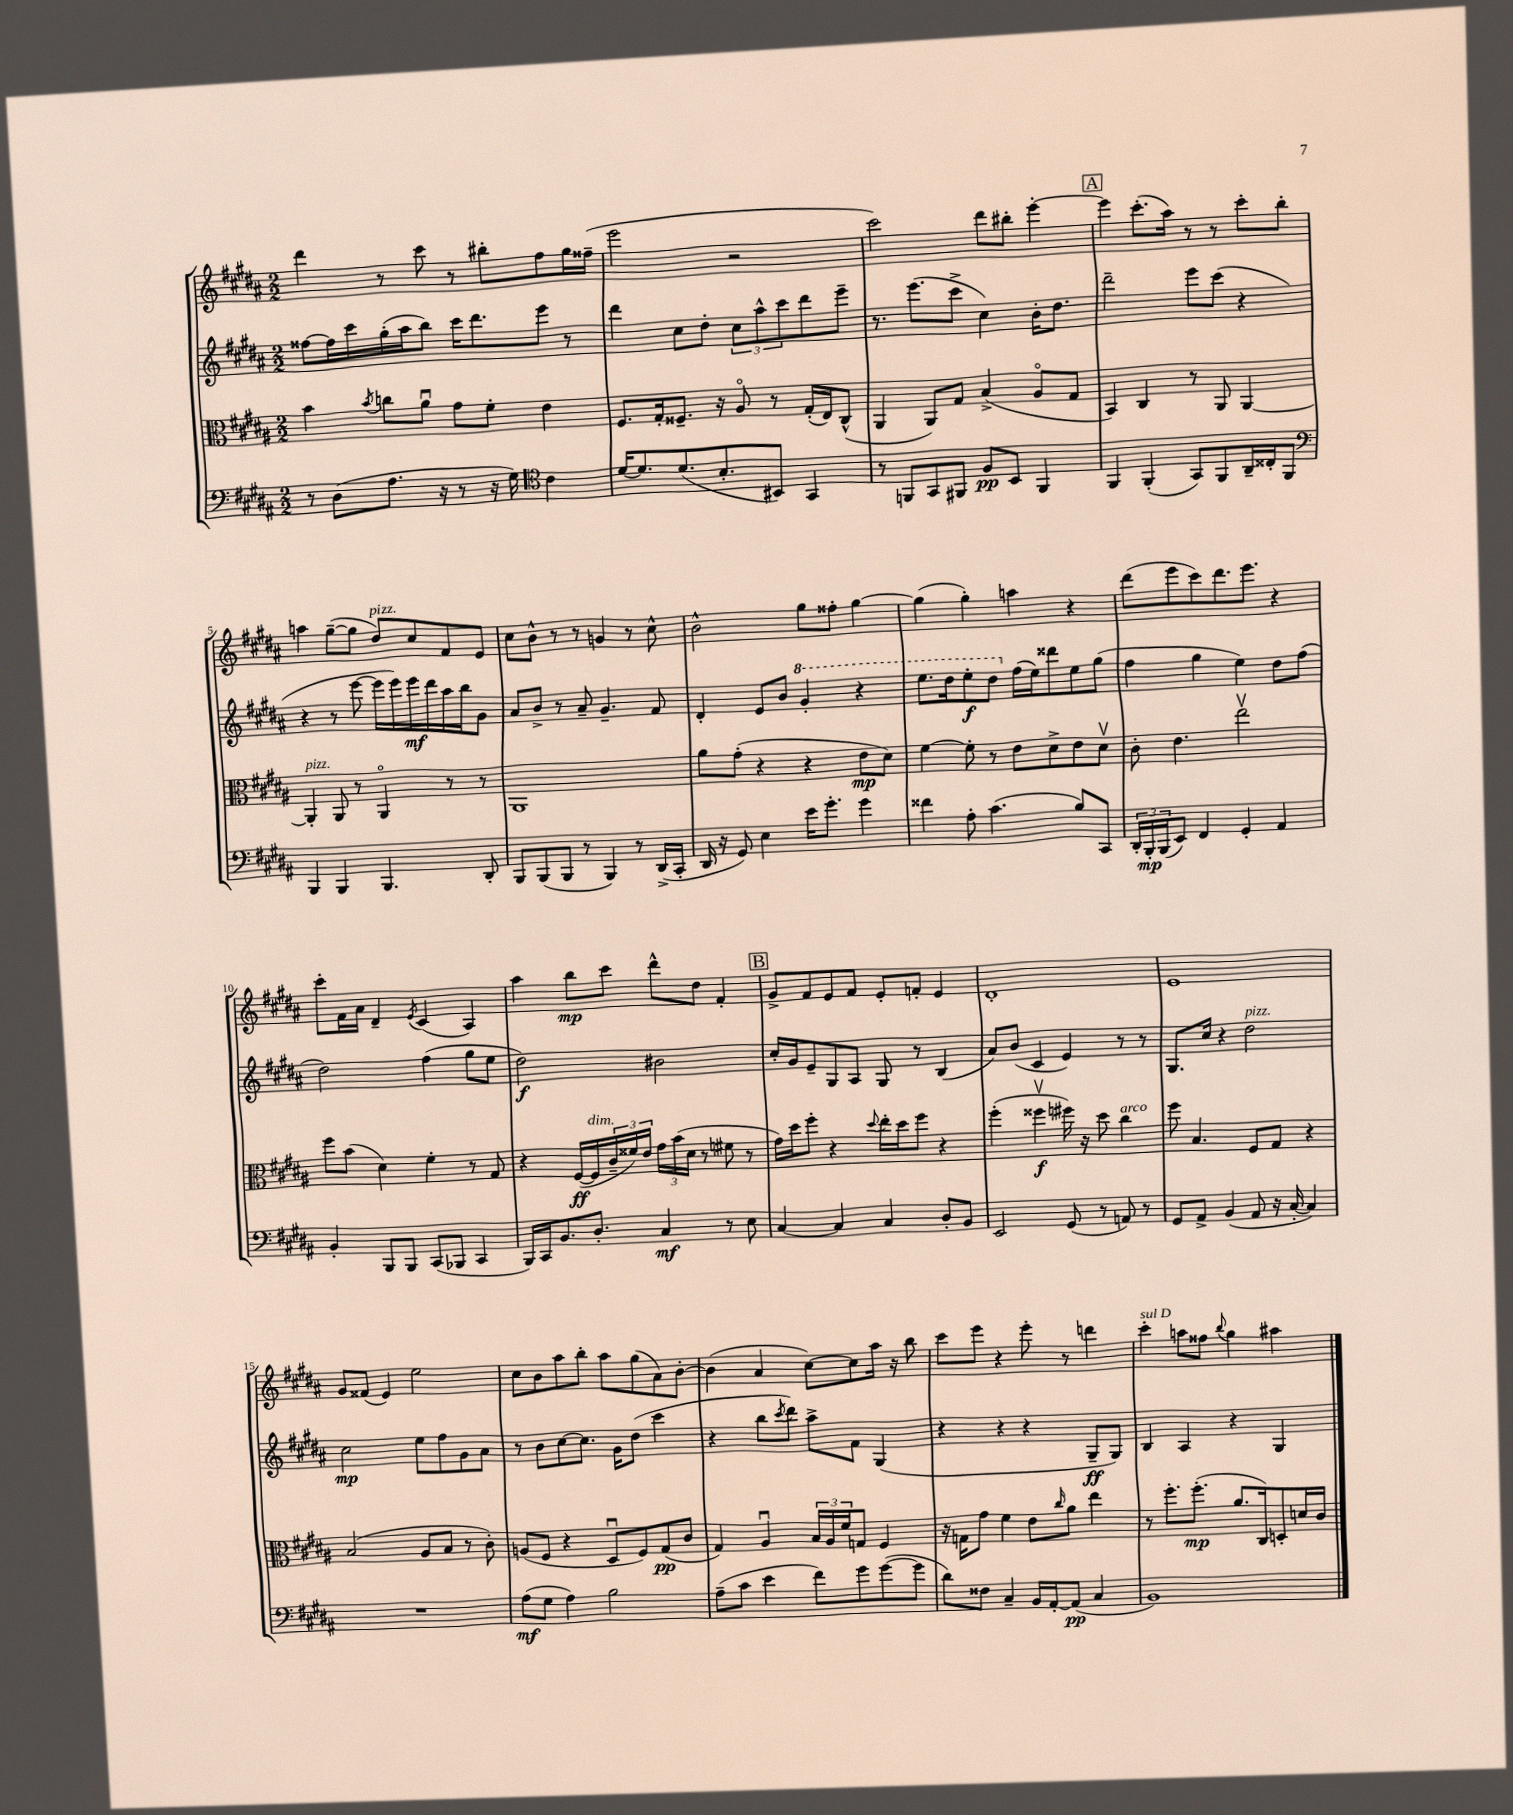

**kern	**kern	**kern	**kern
*staff4	*staff3	*staff2	*staff1
*clefF4	*clefC3	*clefG2	*clefG2
*k[f#c#g#d#a#]	*k[f#c#g#d#a#]	*k[f#c#g#d#a#]	*k[f#c#g#d#a#]
*M2/2	*M2/2	*M2/2	*M2/2
8r	4b	[8ff##	4ddd#
(8D#	.	16ff##]	.
.	.	16ccc#	.
.	8qb	.	.
8.A#	8cc	(16gg#'	8r
.	.	16aa#	.
.	8a#u	8bb)	8ccc#
16r	.	.	.
8r	8g#	16ccc#	8r
.	.	8.ddd#	.
16r	8f#'	.	8bb#'
16G#)	.	.	.
*clefC4	*	*	*
4c#	4e	8eee	8ff#
.	.	8r	16gg#
.	.	.	(16ff##~
=	=	=	=
[16d#	8.F#	4ddd#	2eee
8.d#]	.	.	.
.	16G#'	.	.
(8.d#	8.F##~	8cc#	.
.	.	8dd#'	.
8.B'	16r	.	.
.	8A#o	12cc#	2r
.	.	12aa#^^	.
8BB#)	8r	.	.
.	.	12ccc#	.
4GG#	(16G#'	8ddd#	.
.	16E)	.	.
.	(8C#^^	8eee~	.
=	=	=	=
8r	4AA#	8.r	2ccc#)
8FF	.	.	.
.	.	(8.eee	.
8GG#	8AA#)	.	.
8FF#	8G#	8ccc#^	.
8F#	(4B^	4cc#)	8ddd#
8BB	.	.	8bb#'
4FF#	8A#o	16b'	[4eee'
.	.	8.dd#	.
.	8G#	.	.
=	=	=	=
4FF#	4BB)	2ddd#~	4eee]
(4FF#'	4C#	.	(8.ccc#'
.	.	.	16aa#)
8GG#)	8r	8eee	8r
8FF#	8AA#	(8ccc#	8r
16AA#~	[4AA#	4r	8ccc#'
16C##'	.	.	.
8FF#	.	.	8bb'
=	=	=	=
*clefF4	*	*	*
4BBB	4AA#']	4r	4aa
4BBB	8AA#	8r	([8gg#~
.	8r	[8eee	8gg#]
4.BBB	4AA#o	16eee]	8dd#)
.	.	16eee)	.
.	.	16eee	8cc#
.	.	16ddd#	.
.	8r	16aa#	8f#
.	.	16bb	.
8DD#'	8r	8g#	8e
=	=	=	=
8BBB	1AA#	8a#	8cc#
(8BBB	.	8b^	8b^^
8BBB	.	8r	8r
8r	.	8a#~	8r
4BBB)	.	4.g#~	4g
8r	.	.	8r
(16DD#^	.	8f#	8cc#^^
16CC#'	.	.	.
=	=	=	=
16DD#	8a#	4d#'	2b^^
16r	.	.	.
8GG#)	(8g#'	.	.
4E	4r	8e	.
.	.	8b	.
16e	4r	4gg#'	8gg#
8.g#'	.	.	.
.	.	.	8ff##'
4g#	8e	4r	[4gg#
.	8d#)	.	.
=	=	=	=
4f##	[4f#	8.eee	(4gg#]
.	.	16ddd#	.
8A#'	8f#']	8eee'	4gg#')
(4.c#	8r	8ddd#	.
.	8e	(16ff#	4aa
.	.	16ee)	.
.	8d#^	8ddd##	.
8B)	8e	8ee	4r
8CC#	8d#v	(8gg#	.
=	=	=	=
24DD#'	8c#'	4ff#	(8ddd#
24BBB'	.	.	.
(24BBB	.	.	.
8EE)	4.e	.	8eee
4FF#	.	4gg#	8ccc#)
.	.	.	8.ddd#
4GG#'	2eev	4ee)	.
.	.	.	8.eee
4AA#	.	8dd#	4r
.	.	(8ff#	.
=	=	=	=
4BB'	8ff#	2dd#)	8ccc#'
.	(8b	.	16f#
.	.	.	16a#
8BBB	4d#)	.	4d#~
8BBB	.	.	.
.	.	.	8qe
(8CC#	4f#'	(4ff#	(4c#
8BBB-	.	.	.
4CC#	8r	8gg#	4A#)
.	8G#	8ee	.
=	=	=	=
16BBB)	4r	2dd#)	4aa#
16CC#	.	.	.
8.BB	.	.	.
.	([16F#	.	8bb
8.D#'	16F#]	.	.
.	24c#~	.	8ccc#
.	24f##)	.	.
.	24e	.	.
4C#	24g#	2b#	8ddd#^^
.	(24b	.	.
.	24d#	.	.
.	8r	.	8dd#
8r	8f#	.	4f#'
8E	8r	.	.
=	=	=	=
[4C#	16g#)	16cc#'	8g#^
.	16dd#	16g#	.
.	8ff#'	8e~	8f#
4C#]	4r	8G#	8e
.	.	8A#	8f#
.	8qqdd#	.	.
4C#	16ee'	8G#	8e'
.	16dd#	.	.
.	8ff#	8r	8f'
8D#'	4r	(4B	4e
8BB	.	.	.
=	=	=	=
2EE	(4ff#'	8a#)	1d#'
.	.	(8b	.
.	4ff##v	4c#	.
(8GG#	16ff#)	4e)	.
.	16r	.	.
8r	8dd#	.	.
8AA)	4cc#	8r	.
8r	.	8r	.
=	=	=	=
8GG#	8ff#	8.G#	1e
8AA#^	4.B	.	.
.	.	16cc#	.
(4BB	.	4r	.
8AA#	8F#	2dd#	.
16r	8G#	.	.
[16C#'	.	.	.
4C#])	4r	.	.
=	=	=	=
1r	(2B	2cc#	8g#
.	.	.	(8f##
.	.	.	4e)
.	8A#	8ee	2ee
.	8B	8ff#	.
.	8r	8g#	.
.	8c#')	8a#	.
=	=	=	=
(8A#	(8A	8r	8cc#
8G#	8F#	8b	8b
4A#)	4r	[8cc#	8aa#
.	.	8.cc#]	8bb'
2B	8D#u	.	8aa#
.	.	16g#	.
.	8F#)	(8dd#	(8gg#
.	(8G#	4ccc#	8a#)
.	8c#	.	[8b'
=	=	=	=
(8A#~	4G#)	4r	(4b]
8c#	.	.	.
4e	4A#u	8bb	4a#
.	.	8qccc#	.
.	.	8ddd#)	.
8f#)	24B	8aa#^	[8cc#)
.	24A#	.	.
.	24f#	.	.
8g#	8G	8f#	8cc#]
([8g#	4F#	(4G#	16aa#
.	.	.	16r
8g#]	.	.	8bb
=	=	=	=
8d#)	16r	4r	8ccc#
.	16G	.	.
8F##	8g#	.	8eee
4C#~	4f#	4r	4r
16BB	8e	4r	8eee'
[16AA#'	.	.	.
.	16qqcc#	.	.
(8AA#]	8a#	.	8r
4C#	4ee	8G#~	4ddd
.	.	8G#)	.
=	=	=	=
1BB)	8r	4B	4ccc#'
.	8.ff#'	.	.
.	.	4A#	8aa
.	(8.ff#'	.	.
.	.	.	8ff##
.	.	.	8qqbb
.	8.a#	4r	4gg#
.	16C#)	.	.
.	8D'	4G#	4aa#
.	16d	.	.
.	16c#	.	.
==	==	==	==
*-	*-	*-	*-
